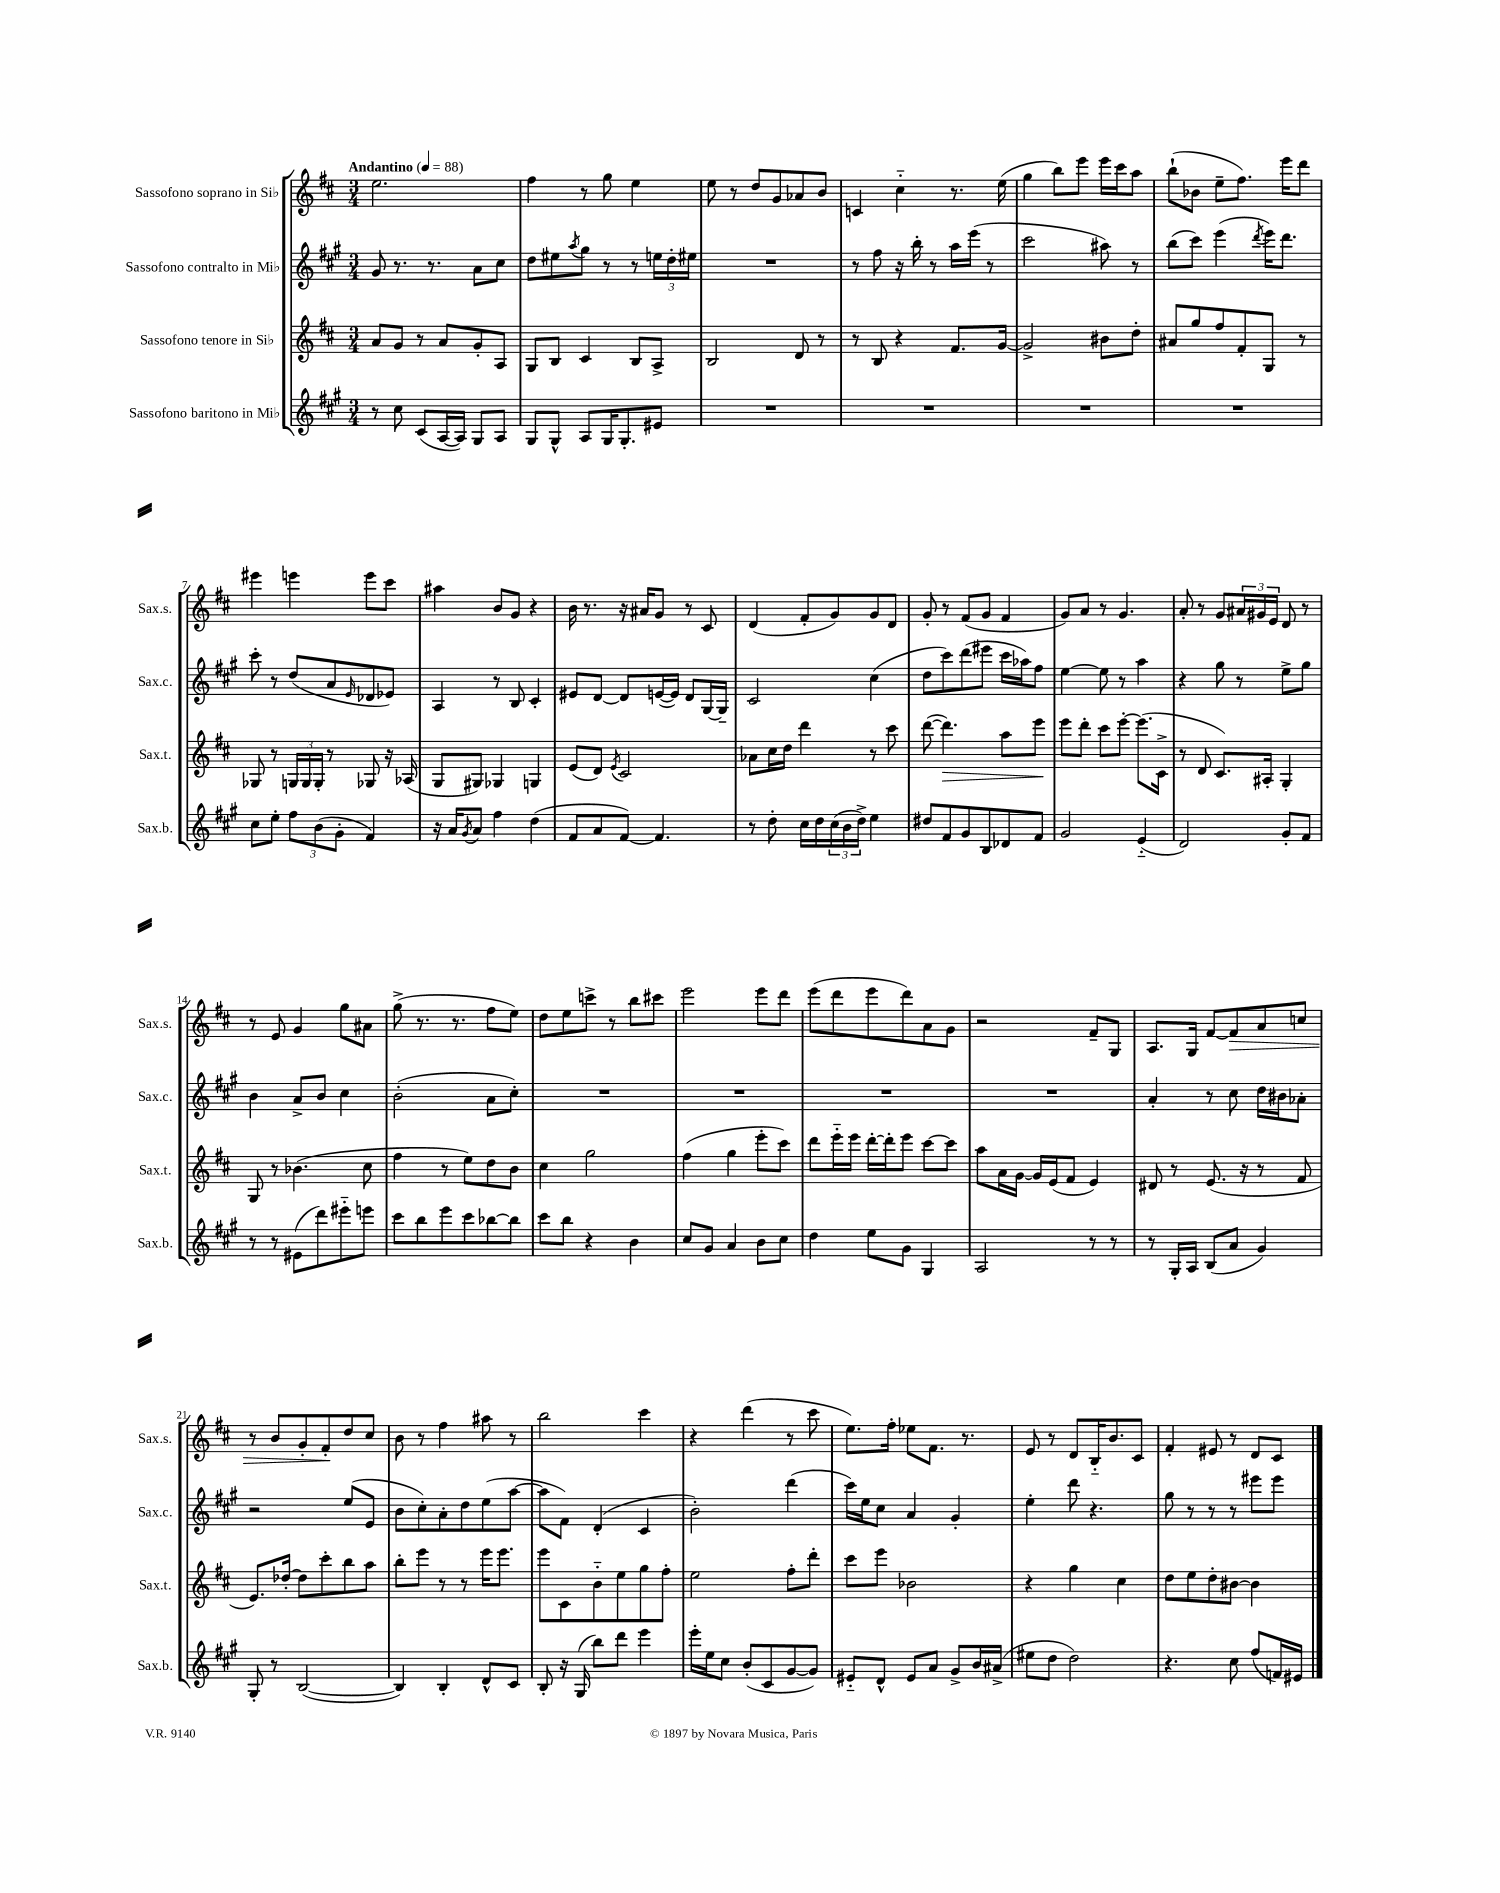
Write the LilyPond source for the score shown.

<<
\new StaffGroup <<
\new Staff = "s0" \with { instrumentName = "Sassofono soprano in Sib" shortInstrumentName = "Sax.s." } {
    \clef treble \key d \major \numericTimeSignature \time 3/4 \tempo "Andantino" 4 = 88
    e''2. |
    fis''4 r8 g''8 e''4 |
    e''8 r8 d''8 g'8 aes'8 b'8 |
    c'4 cis''4-_ r8. e''16( |
    g''4 b''8) e'''8 e'''16 cis'''16 a''8 |
    b''8-!( bes'8 e''8-- fis''8.) e'''16 d'''8 |
    eis'''4 e'''4 e'''8 cis'''8 |
    ais''4 b'8 g'8 r4 |
    b'16 r8. r16 ais'16 g'8 r8 cis'8 |
    d'4( fis'8-. g'8) g'8 d'8 |
    g'8-. r8 fis'8( g'8 fis'4 |
    g'8) a'8 r8 g'4. |
    a'8-. r8 g'8 \tuplet 3/2 { ais'16 gis'16 e'16 } d'8 r8 |
    r8 e'8 g'4 g''8 ais'8 |
    g''8->( r8. r8. fis''8 e''8) |
    d''8 e''8 c'''8-> r8 b''8 cis'''8 |
    e'''2 e'''8 d'''8 |
    e'''8( d'''8 e'''8 d'''8) a'8 g'8 |
    r2 fis'8-- g8 |
    a8. g16 fis'8~ fis'8\> a'8 c''8 |
    r8 b'8 g'8-. fis'8-.\! d''8 cis''8 |
    b'8 r8 fis''4 ais''8 r8 |
    b''2 cis'''4 |
    r4 d'''4( r8 cis'''8 |
    e''8.) fis''16-. ees''8 fis'8. r8. |
    e'8 r8 d'8 b16-_ b'8. cis'8 |
    fis'4-. eis'8 r8 d'8 cis'8 \bar "|." |
}
\new Staff = "s1" \with { instrumentName = "Sassofono contralto in Mib" shortInstrumentName = "Sax.c." } {
    \clef treble \key a \major \numericTimeSignature \time 3/4
    gis'8 r8. r8. a'8 cis''8 |
    d''8 eis''8 \acciaccatura { a''8 } gis''8 r8 r8 \tuplet 3/2 { e''16 d''16-. eis''16 } |
    R2. |
    r8 fis''8 r16 b''16-. r8 a''16 e'''16( r8 |
    cis'''2 ais''8) r8 |
    b''8( cis'''8) e'''4( \acciaccatura { d'''8 } e'''16) d'''8. |
    cis'''8-. r8 d''8( a'8 \grace { e'16 } des'8 ees'8) |
    a4 r8 b8 cis'4-. |
    eis'8 d'8~ d'8 e'16~( e'16) d'8 gis16~ gis16-- |
    cis'2 cis''4( |
    d''8 cis'''8) d'''8( eis'''8 cis'''16 aes''16) fis''8 |
    e''4~ e''8 r8 a''4 |
    r4 gis''8 r8 e''8-> gis''8 |
    b'4 a'8-> b'8 cis''4 |
    b'2-.( a'8 cis''8-.) |
    R2. |
    R2. |
    R2. |
    R2. |
    a'4-. r8 cis''8 d''16 bis'16 aes'8-. |
    r2 e''8( e'8 |
    b'8 cis''8-.) a'8-. d''8 e''8( a''8~ |
    a''8 fis'8) d'4-.( cis'4 |
    b'2-.) d'''4( |
    cis'''16) e''16 cis''8 a'4 gis'4-. |
    e''4-. d'''8 r4. |
    gis''8 r8 r8 r8 eis'''8 eis'''8 \bar "|." |
}
\new Staff = "s2" \with { instrumentName = "Sassofono tenore in Sib" shortInstrumentName = "Sax.t." } {
    \clef treble \key d \major \numericTimeSignature \time 3/4
    a'8 g'8 r8 a'8 g'8-. a8 |
    g8 b8 cis'4 b8 a8-> |
    b2 d'8 r8 |
    r8 b8 r4 fis'8. g'16~ |
    g'2-> bis'8 d''8-. |
    ais'8 g''8 fis''8 fis'8-. g8 r8 |
    ges8 r8 \tuplet 3/2 { g16 g16 g16-. } r8 ges8 r16 aes16( |
    g8 gis8) ges4 g4 |
    e'8( d'8) \acciaccatura { e'8 } cis'2 |
    aes'8 cis''16 d''16 d'''4 r8 cis'''8 |
    d'''8~( d'''4.\>) a''8 e'''8\! |
    e'''8 d'''8-. cis'''8 e'''8~-. e'''8.( cis'16-> |
    r8 d'8 cis'8.) ais16-. g4-. |
    g8 r8 bes'4.( cis''8 |
    fis''4 r8 e''8) d''8 b'8 |
    cis''4 g''2 |
    fis''4( g''4 e'''8-. cis'''8) |
    d'''8 e'''16-_ e'''16 d'''16~-. d'''16-. e'''8 cis'''8~ cis'''8 |
    a''8 a'16 g'16~ g'16 e'16( fis'8 e'4) |
    dis'8 r8 e'8.( r16 r8 fis'8 |
    e'8.) des''16~-. des''8 cis'''8-. b''8 a''8 |
    b''8-. e'''8 r8 r8 e'''16 e'''8. |
    e'''8 cis'8 b'8-_ e''8 g''8 fis''8-. |
    e''2 fis''8-. d'''8-. |
    cis'''8 e'''8 bes'2 |
    r4 g''4 cis''4 |
    d''8 e''8 d''8-. bis'8~ bis'4 \bar "|." |
}
\new Staff = "s3" \with { instrumentName = "Sassofono baritono in Mib" shortInstrumentName = "Sax.b." } {
    \clef treble \key a \major \numericTimeSignature \time 3/4
    r8 cis''8 cis'8( a16~ a16) gis8 a8 |
    gis8 gis8-^ a8 gis16 gis8.-. eis'8 |
    R2. |
    R2. |
    R2. |
    R2. |
    cis''8 e''8-. \tuplet 3/2 { fis''8 b'8( gis'8-. } fis'4) |
    r16 a'16 \acciaccatura { gis'8 } a'8 fis''4 d''4( |
    fis'8 a'8 fis'8~) fis'4. |
    r8 d''8-. cis''16 d''16 \tuplet 3/2 { cis''16( b'16 d''16->) } e''4 |
    dis''8 fis'8 gis'8 b8 des'8 fis'8 |
    gis'2 e'4-_( |
    d'2) gis'8-. fis'8 |
    r8 r8 eis'8( d'''8) eis'''8-_ e'''8 |
    cis'''8 b''8 e'''8 cis'''8 bes''8~ bes''8 |
    cis'''8 b''8 r4 b'4 |
    cis''8 gis'8 a'4 b'8 cis''8 |
    d''4 e''8 gis'8 gis4 |
    a2 r8 r8 |
    r8 gis16-. a16 b8( a'8 gis'4) |
    gis8-. r8 b2~( |
    b4) b4-. d'8-^ cis'8 |
    b8-. r16 gis16( b''8) d'''8 e'''4 |
    e'''16-. e''16 cis''8 b'8-.( cis'8 gis'8~ gis'8) |
    eis'8-_ d'8-^ eis'8 a'8 gis'8-> b'16 ais'16->( |
    eis''8 d''8 d''2) |
    r4. cis''8 fis''8( f'16) eis'16 \bar "|." |
}
>>
>>
